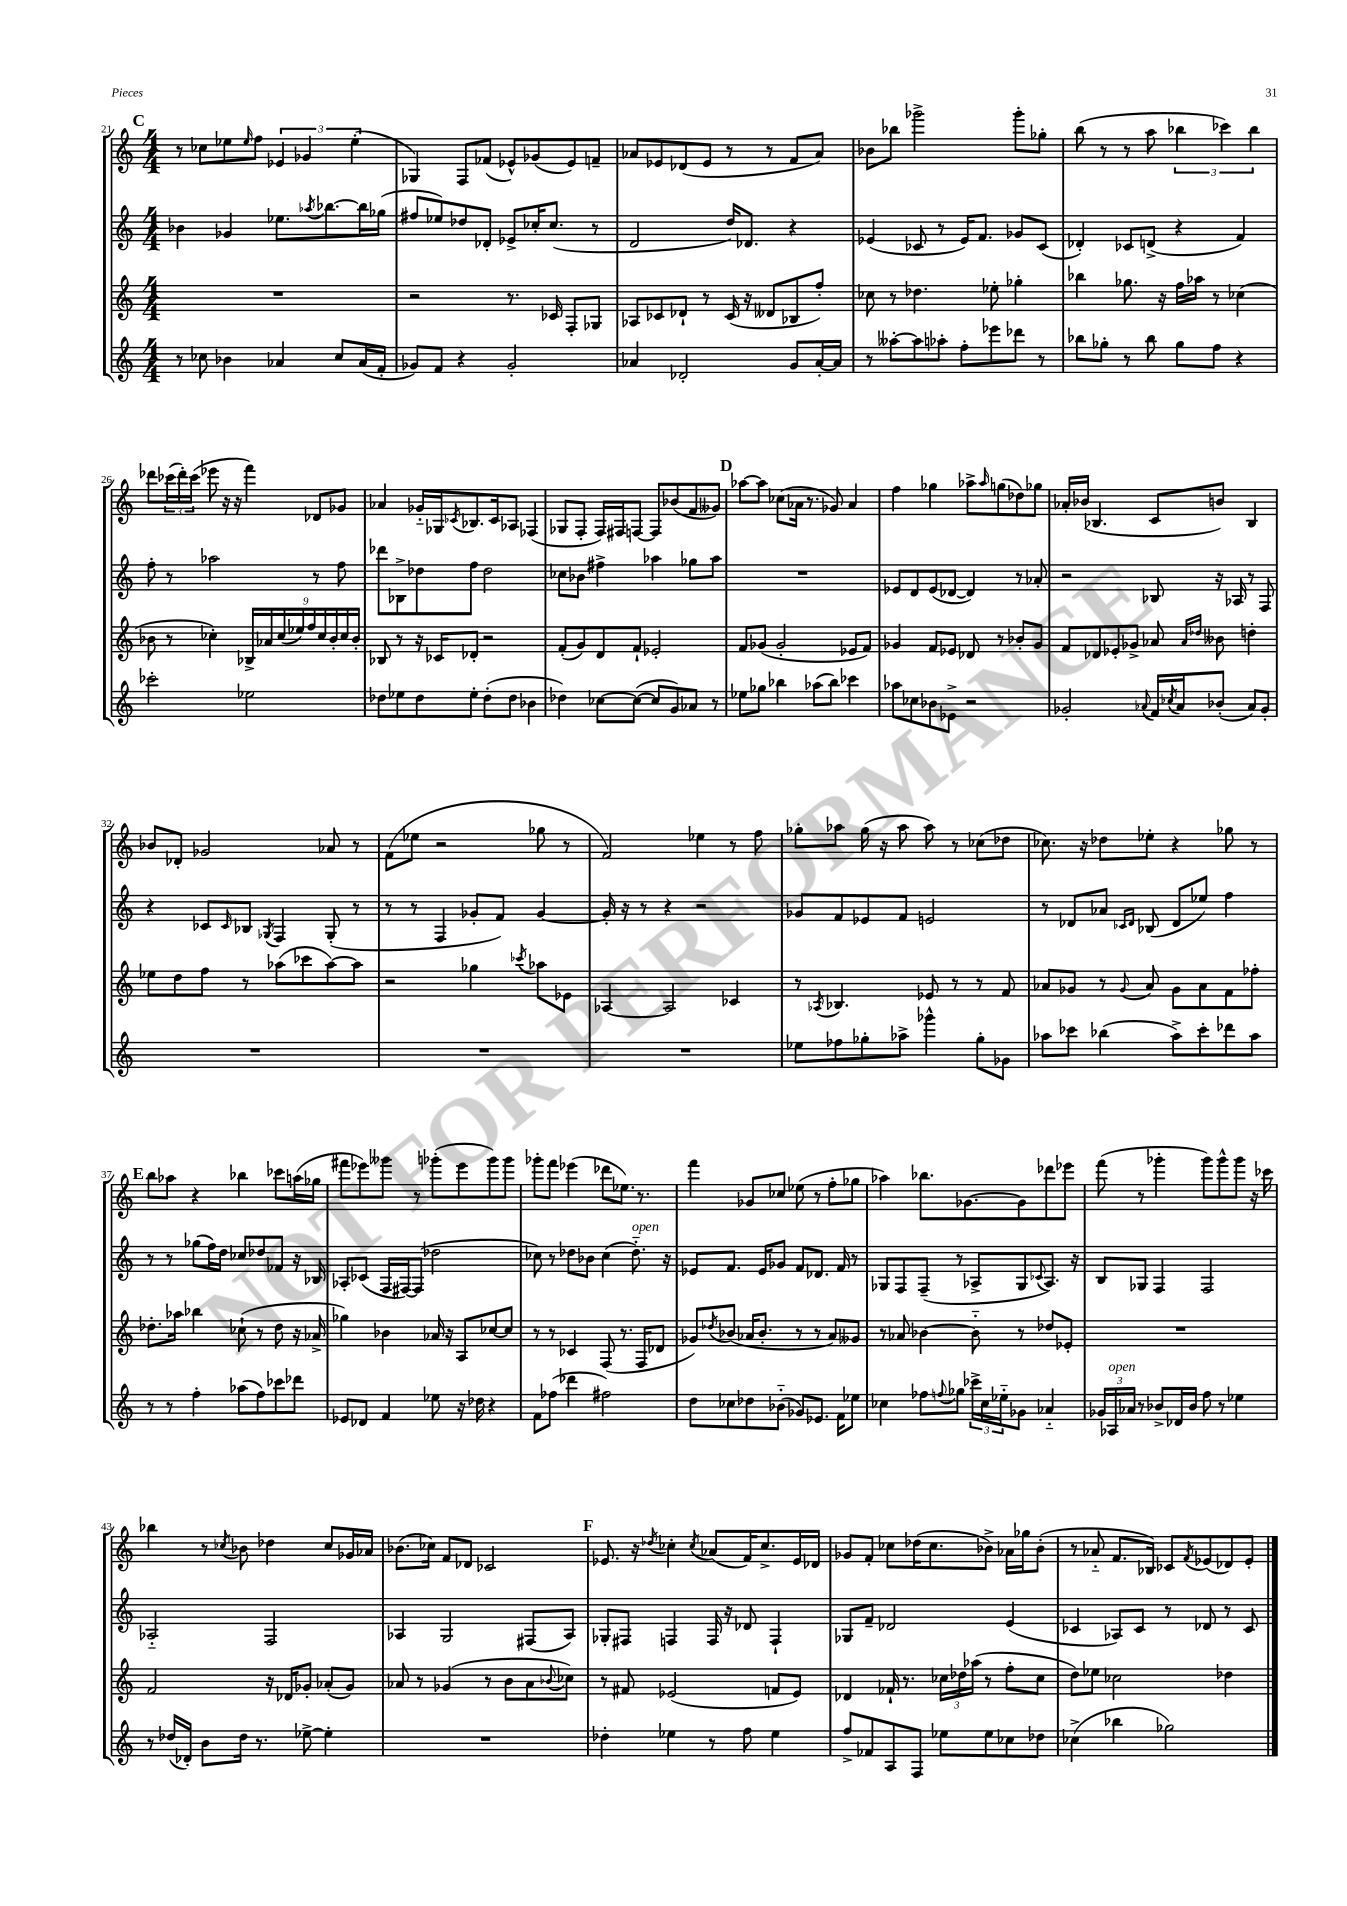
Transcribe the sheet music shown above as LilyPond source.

<<
\new StaffGroup <<
\new Staff = "s0" {
    \clef treble \key c \major \numericTimeSignature \time 4/4
    \mark \markup { \bold "C" } r8 ces''8 ees''8 \grace { ees''16 } f''8 \tuplet 3/2 { ees'4 ges'4 ees''4-.( } |
    ges4) f8 fes'8( ees'8-^) ges'8( ees'8) f'8-- |
    aes'8 ees'8 des'8( ees'8 r8 r8 f'8 aes'8) |
    bes'8 bes''8 ges'''2-> ges'''8-. ges''8-. |
    b''8( r8 r8 a''8 \tuplet 3/2 { bes''4 ces'''4) bes''4 } |
    des'''8 \tuplet 3/2 { ces'''16( des'''16-.) ces'''16( } ees'''8 r16 r16 f'''4) des'8 ges'8 |
    aes'4 ges'16-_ ges16 \acciaccatura { ces'8 } bes8. ces'16 aes8 fes4( |
    ges8 f8-. f16) fis16 f8~ f8 bes'8( f'8 geses'8) |
    \mark \markup { \bold "D" } aes''8~ aes''8 ces''8( aes'16 r8. ges'8) aes'4 |
    f''4 ges''4 aes''8-> \grace { aes''16 } g''8( des''8) ges''8 |
    aes'16-. bes'16( bes4. c'8 b'8) bes4 |
    bes'8 des'8-. ges'2 aes'8 r8 |
    f'8( ees''8 r2 ges''8 r8 |
    f'2) ees''4 r8 f''8 |
    ges''8-. aes''8 ges''16( r16 aes''8 aes''8) r8 ces''8( des''8 |
    ces''8.) r16 des''8 ees''8-. r4 ges''8 r8 |
    \mark \markup { \bold "E" } b''8 aes''8 r4 bes''4 ces'''8 a''16( ges''16 |
    fis'''8 ees'''8) geses'''8 r8 ges'''8-.( ees'''8 ges'''8) ges'''8 |
    ges'''8-. f'''8 ees'''4( des'''8 ees''8.) r8. |
    f'''4 ges'8 ces''8 ees''8( r8 f''8-. ges''8 |
    aes''4) bes''8. ges'8.~ ges'8 des'''8 ees'''8 |
    f'''8( r8 ges'''4-. ges'''8) ges'''8-^ ges'''8 r16 ces'''16 |
    bes''4 r8 \acciaccatura { ces''8 } bes'8 des''4 ces''8 ges'16 aes'16 |
    bes'8.( ces''16) f'8 des'8 ces'2 |
    \mark \markup { \bold "F" } ees'8. r16 \acciaccatura { des''8 } ces''4-. \acciaccatura { ces''8 } aes'8( f'16) ces''8.-> ees'16 des'16 |
    ges'8 f'8-. ces''8 des''16( ces''8. bes'8->) aes'16 ges''16 bes'8-.( |
    r8 aes'8-_ f'8. bes16) ces'8 \acciaccatura { f'8 } ees'8( des'8) ees'8-. \bar "|." |
}
\new Staff = "s1" {
    \clef treble \key c \major \numericTimeSignature \time 4/4
    \mark \markup { \bold "C" } bes'4 ges'4 ees''8. \acciaccatura { aes''8 } bes''8.~ bes''16 ges''16( |
    fis''8 ees''8) des''8 des'8-. ees'8-> ces''16-. ces''8.( r8 |
    d'2 d''16) des'8. r4 |
    ees'4( ces'8 r8 ees'16) f'8. ges'8 ces'8( |
    des'4-.) ces'8 d'8->( r4 f'4) |
    f''8-. r8 aes''2 r8 f''8 |
    des'''8 bes8-> des''8 f''8 des''2 |
    ces''8 bes'8 fis''4-> aes''4 ges''8 aes''8 |
    \mark \markup { \bold "D" } R1 |
    ees'8 d'8 ees'8( des'8~ des'4) r8 aes'8-. |
    r2 bes8 r16 aes16 r8 f8 |
    r4 ces'8 \grace { ces'16 } bes8 \acciaccatura { ges8 } f4 ges8-.( r8 |
    r8 r8 f4 ges'8-. f'8) ges'4~ |
    ges'16-. r16 r8 r4 r2 |
    ges'8 f'8 ees'8 f'8 e'2 |
    r8 des'8 aes'8 \grace { ces'16 des'16 } bes8( des'8 ees''8) f''4 |
    \mark \markup { \bold "E" } r8 r8 ges''8( f''16) d''16 ces''8 des''8 fes'8 r16 bes16 |
    aes8-. ces'8( f16 fis16~) fis8( des''2 |
    ces''8) r8 des''8 bes'8 ces''4( des''8.-_^\markup { \italic "open" }) r16 |
    ees'8 f'8. ees'16 ges'8 f'8 des'8. f'16 r8 |
    ges8 f8 f8--( r8 aes8-> ges8 \appoggiatura { ces'8 } aes8.) r16 |
    b8 ges8 f4 f2 |
    aes2-_ f2 |
    aes4 g2 fis8( aes8) |
    \mark \markup { \bold "F" } ges8-. fis8 f4 f16 r16 des'8 f4-! |
    ges8 f'8-- des'2 e'4( |
    ces'4 aes8) ces'8 r8 des'8 r8 ces'8 \bar "|." |
}
\new Staff = "s2" {
    \clef treble \key c \major \numericTimeSignature \time 4/4
    \mark \markup { \bold "C" } R1 |
    r2 r8. ces'16 f8-. ges8 |
    aes8 ces'8 des'8-! r8 ces'16( r16 deses'8 bes8 f''8-.) |
    ces''8 r8 des''4. ees''8-. ges''4-. |
    bes''4 ges''8. r16 f''16 aes''16 r8 ces''4( |
    bes'8 r8 ces''4-.) \tuplet 9/8 { bes16-> aes'16 ces''16( ees''16) f''16 ces''16 bes'16-. ces''16 bes'16-. } |
    bes8 r8 r16 ces'16 des'8-. r2 |
    f'8-.( g'8) d'8 f'8-! ees'2-. |
    \mark \markup { \bold "D" } f'8 ges'8( ges'2-. ees'8 f'8) |
    ges'4 f'8 ees'8 des'8 r8 bes'8-. ges'8 |
    f'8 des'8 ees'8-. ges'8-> aes'8 \grace { aes'16 des''16 } beses'8 d''4-. |
    ees''8 d''8 f''8 r8 aes''8( ces'''8 aes''8~) aes''8 |
    r2 ges''4 \acciaccatura { ces'''8 } aes''8 ees'8 |
    aes4~ aes2 ces'4 |
    r8 \acciaccatura { aes8 } bes4. ees'8 r8 r8 f'8 |
    aes'8 ges'8 r8 \appoggiatura { ges'8 } aes'8 ges'8 aes'8 f'8 fes''8-. |
    \mark \markup { \bold "E" } des''8.-. aes''16 bes''4 ces''8-!( r8 des''8 r16 aes'16-> |
    ges''4) bes'4 aes'16 r16 a8 ces''8~ ces''8 |
    r8 r8 ces'4 f8( r8. f16 des'8 |
    ges'8) \acciaccatura { des''8 } bes'8( aes'16 bes'8.-. r8 r8 aes'8) geses'8 |
    r8 aes'8 bes'4~ bes'8-_ r8 des''8 ees'8-. |
    R1 |
    f'2 r16 des'16 ges'8-. aes'8-.( ges'8) |
    aes'8 r8 ges'4( r8 b'8 aes'8 \appoggiatura { bes'8 } ces''8) |
    \mark \markup { \bold "F" } r8 fis'8 ees'2( f'8 ees'8) |
    des'4 fes'16-! r8. \tuplet 3/2 { ces''16 des''16 aes''16( } r8 f''8-. ces''8 |
    d''8) ees''8 ces''2 des''4 \bar "|." |
}
\new Staff = "s3" {
    \clef treble \key c \major \numericTimeSignature \time 4/4
    \mark \markup { \bold "C" } r8 ces''8 bes'4 aes'4 ces''8 aes'16( f'16-. |
    ges'8) f'8 r4 ges'2-. |
    aes'4 des'2-. g'8 aes'16~-. aes'16 |
    r8 aeses''8~-. aeses''8 aes''8-. f''8-. ees'''8 des'''8 r8 |
    bes''8 ges''8-. r8 bes''8 ges''8 f''8 r4 |
    ces'''2-. ees''2 |
    des''8 ees''8 des''8 ees''8-. des''8-.( des''8 bes'4 |
    des''4) ces''8~ ces''8~( ces''8 g'8) aes'8 r8 |
    \mark \markup { \bold "D" } ees''8 ges''8 bes''4 aes''8( bes''8) ces'''4 |
    aes''8 ces''8 bes'8 ees'8-> r2 |
    ges'2-. \appoggiatura { aes'8 } f'16 \acciaccatura { ces''8 } aes'16 bes'8-.( aes'8) ges'8-. |
    R1 |
    R1 |
    R1 |
    ees''8 fes''8 ges''8-. aes''8-> ges'''4-^ ges''8-. ges'8 |
    aes''8 ces'''8 bes''4( aes''8->) ces'''8-. des'''8 aes''8 |
    \mark \markup { \bold "E" } r8 r8 f''4-. aes''8( f''8) ces'''8 des'''8 |
    ees'8 des'8 f'4 ees''8 r16 des''16 r4 |
    f'8 fes''8( des'''4 fis''2) |
    d''8 ces''8 des''8 bes'8-_( ges'8) ees'8. f'16 ees''8 |
    ces''4 fes''8 \appoggiatura { f''8 } ges''8 \tuplet 3/2 { ces'''16-> ces''16 ees''16-_ } ges'8 aes'4-_ |
    \tuplet 3/2 { ges'16 aes16^\markup { \italic "open" } aes'16 } r8 bes'8-> des'16 bes'16 f''8 r8 ees''4 |
    r8 des''16( des'16-.) b'8 des''16 r8. ees''8~-> ees''4-. |
    R1 |
    \mark \markup { \bold "F" } des''4-. ees''4 r8 f''8 ees''4 |
    f''8-> fes'8 a8 f8 ees''8 ees''8 ces''8 des''8 |
    ces''4->( bes''4 ges''2) \bar "|." |
}
>>
>>
\layout { \context { \Score currentBarNumber = #21 } }
